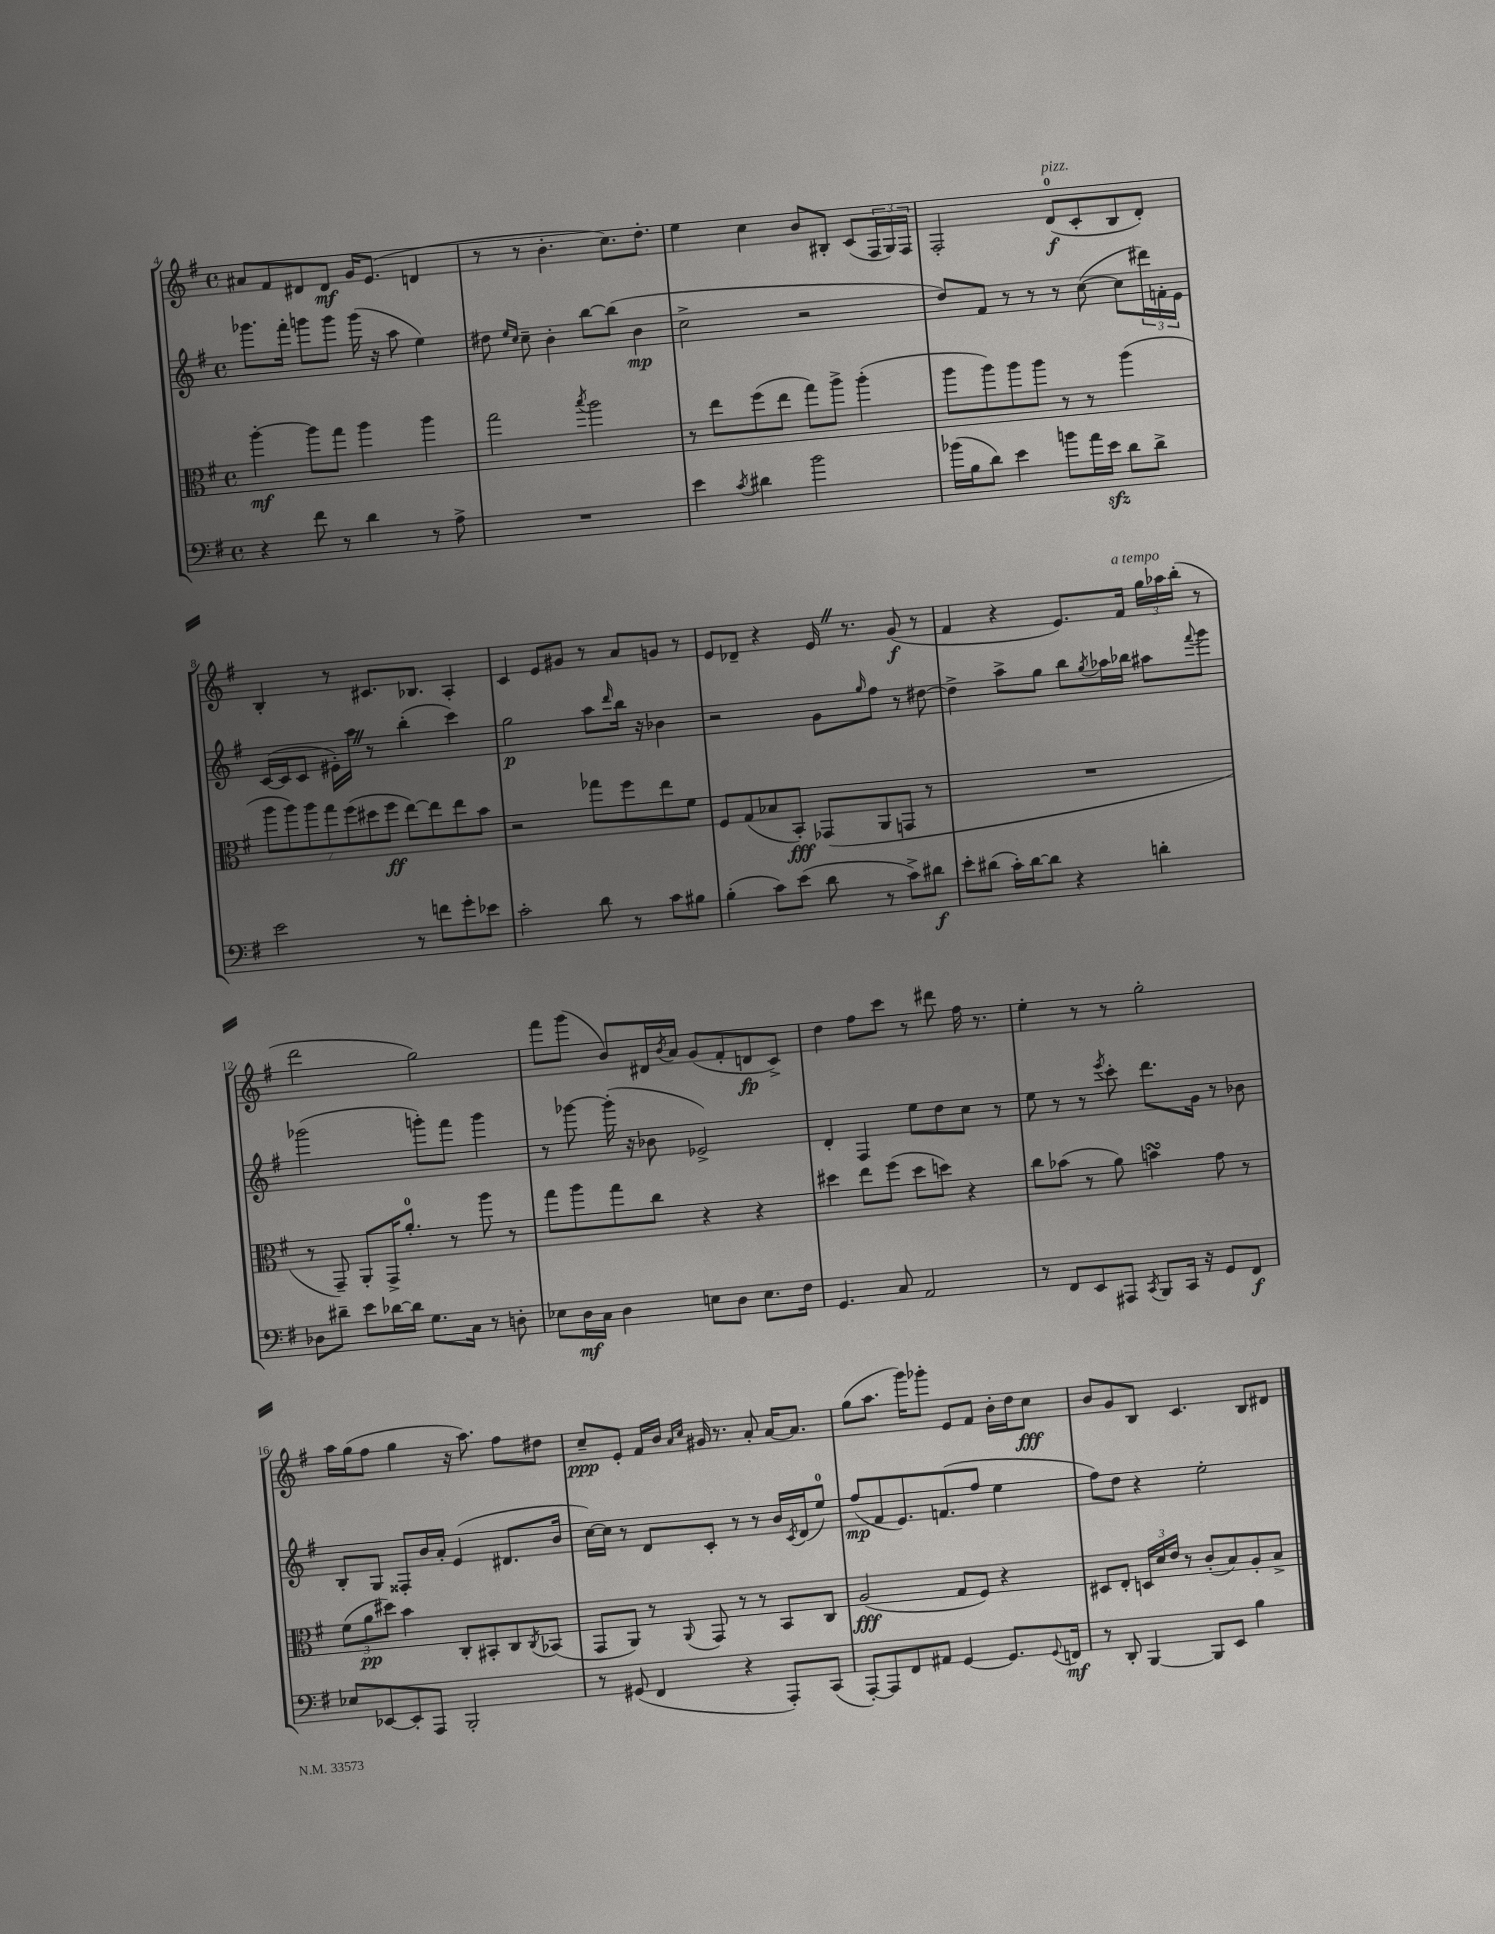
<<
\new StaffGroup <<
\new Staff = "s0" {
    \clef treble \key g \major \defaultTimeSignature \time 4/4
    ais'8 fis'8 dis'8 dis'8\mf g'16 e'8.( d'4 |
    r8 r8 b'4.-. c''8.) d''8.-. |
    e''4 c''4 b'8 bis8-. c'8( \tuplet 3/2 { fis16 g16) fis16 } |
    fis2-. d'8-0\f^\markup { \italic "pizz." }( c'8-. b8 d'8-.) |
    b4-. r8 cis'8. bes8. a4-. |
    c'4 e'8 gis'8 r8 a'8 g'8 r8 |
    e'8 des'8-- r4 e'16 \once \override BreathingSign.text = \markup { \musicglyph "scripts.caesura.straight" } \breathe r8. g'8\f( r8 |
    fis'4 r4 e'8.) fis'16^\markup { \italic "a tempo" } \tuplet 3/2 { g''16 aes''16 b''16-.( } r8 |
    d'''2 g''2) |
    fis'''8 g'''8( b'8) dis'16 \acciaccatura { b'8 } a'16 g'8( fis'8-. d'8\fp c'8->) |
    d''4 fis''8 c'''8 r8 dis'''8 fis''16 r8. |
    e''4-. r8 r8 g''2-. |
    a''16 g''16( fis''8 g''4 r16 a''8.) fis''8 dis''8 |
    c''8--\ppp e'8-. fis'16 b'16 \grace { a'16 c''16 } gis'16 r8. a'8-. a'16~ a'8. |
    g''8( a''8. g'''16) ges'''8-. e'8 fis'8 b'16-. d''16 c''8\fff |
    b'8 g'8 b8 c'4. b8 dis'8 \bar "|." |
}
\new Staff = "s1" {
    \clef treble \key g \major \defaultTimeSignature \time 4/4
    ges'''8. fis'''16-. g'''8 g'''8 g'''16( r16 a''8 e''4) |
    dis''8 \grace { e''16 c''16 } c''8-- b'4-. b''8~ b''8( b'4\mp |
    c''2-> r2 |
    d''8) fis'8 r8 r8 r8 c''8~( c''8 \tuplet 3/2 { dis'''16) f'16-. e'16 } |
    c'16~( c'16 c'8 eis'16-.) a''16 \once \override BreathingSign.text = \markup { \musicglyph "scripts.caesura.straight" } \breathe r8 b''4-.( c'''4) |
    g''2\p a''8 \grace { d'''16 } b''16 r16 bes'4 |
    r2 g'8 \grace { g''16 } fis''8 r8 dis''8~ |
    dis''4-> a''8-> g''8 b''8 \acciaccatura { g''8 } aes''16 bes''16 ais''8 \appoggiatura { fis'''8 } g'''8 |
    ges'''2( g'''8-.) fis'''8 g'''4 |
    r8 ges'''8~ ges'''16-.( r16 bes'8 ees'2->) |
    d'4-. fis4 e''8 d''8 c''8 r8 |
    e''8 r8 r8 \acciaccatura { e'''8 } c'''8-. d'''8. g'16 r8 bes'8 |
    b8-. g8 fisis8-. b'16 a'16-. e'4( dis'8. b'16 |
    c''16~) c''16 r8 d'8 c'8-. r8 r8 b'16 \acciaccatura { c'8 } d'16( e''8-0) |
    fis''8\mp( fis'8 e'8.) f'8.( fis''8 e''4 |
    fis''8) d''8 r4 e''2-. \bar "|." |
}
\new Staff = "s2" {
    \clef alto \key g \major \defaultTimeSignature \time 4/4
    a''4~-.\mf a''8 g''8 a''4 a''4 |
    g''2 \acciaccatura { b''8 } a''2 |
    r8 e''8 fis''8( e''8 g''8) a''8-> a''4-.( |
    a''8 a''8) a''8 a''8 r8 r8 a''4( |
    \tuplet 7/4 { a''8 a''8) a''8 g''8 fis''8( dis''8 fis''8\ff } e''8~) e''8 e''8 b'8 |
    r2 ges''8 fis''8 e''8 fis'8 |
    fis8 g8( bes8 b,8-.\fff) ges,8( a,8 g,8 r8 |
    R1 |
    r8 g,8--) a,8-. g,16-> a'8.-0-. r8 a''8 r8 |
    g''8 a''8 g''8 c''8 r4 r4 |
    dis''4 e''8 fis''8( dis''8 d''8) r4 |
    c''8 bes'8( r8 a'8) b'4\turn g'8 r8 |
    \tuplet 3/2 { fis'8( a'8\pp dis''8) } b'4 c8-. bis,8-. c8 \acciaccatura { c8 } bes,8( |
    g,8 a,8) r8 \appoggiatura { a,8 } g,8 r8 r8 b,8 c8 |
    a2\fff( g8 fis8) r4 |
    dis8 e8-. \tuplet 3/2 { d16 d'16 e'16 } r8 c'8-.( b8) a8-. b8-> \bar "|." |
}
\new Staff = "s3" {
    \clef bass \key g \major \defaultTimeSignature \time 4/4
    r4 fis'8 r8 d'4 r8 a8-> |
    R1 |
    e'4 \acciaccatura { c'8 } dis'4 b'2 |
    bes'16( b16 d'8) e'4 b'8 a'16 e'16\sfz d'8 d'8-> |
    e'2 r8 f'8 g'8-. ees'8 |
    c'2-. d'8 r8 c'8 bis8 |
    b4-.( c'8) e'8( d'8 r8 c'8->) dis'8\f |
    e'8-. dis'8( c'16-.) dis'16~ dis'8 r4 d'4-. |
    des8 dis'8-- e'8 des'16~ des'16 g8. c16 r8 d8-. |
    ees8 d16\mf c16 d4 e8 d8 e8. fis16 |
    g,4. c8 a,2 |
    r8 fis,8 e,8 ais,,8 \acciaccatura { c,8 } b,,8 c,16 r16 g,8 fis,8\f |
    ees8 ees,8~ ees,8-. a,,8 b,,2-. |
    r8 gis,8( fis,4 r4 a,,8-.) c,8( |
    a,,8~-.) a,,8 fis,8 ais,8 g,4~ g,8. \appoggiatura { g,8 } f,16\mf |
    r8 d,8-. b,,4~ b,,8 e,8 b4 \bar "|." |
}
>>
>>
\layout { \context { \Score currentBarNumber = #4 } }
